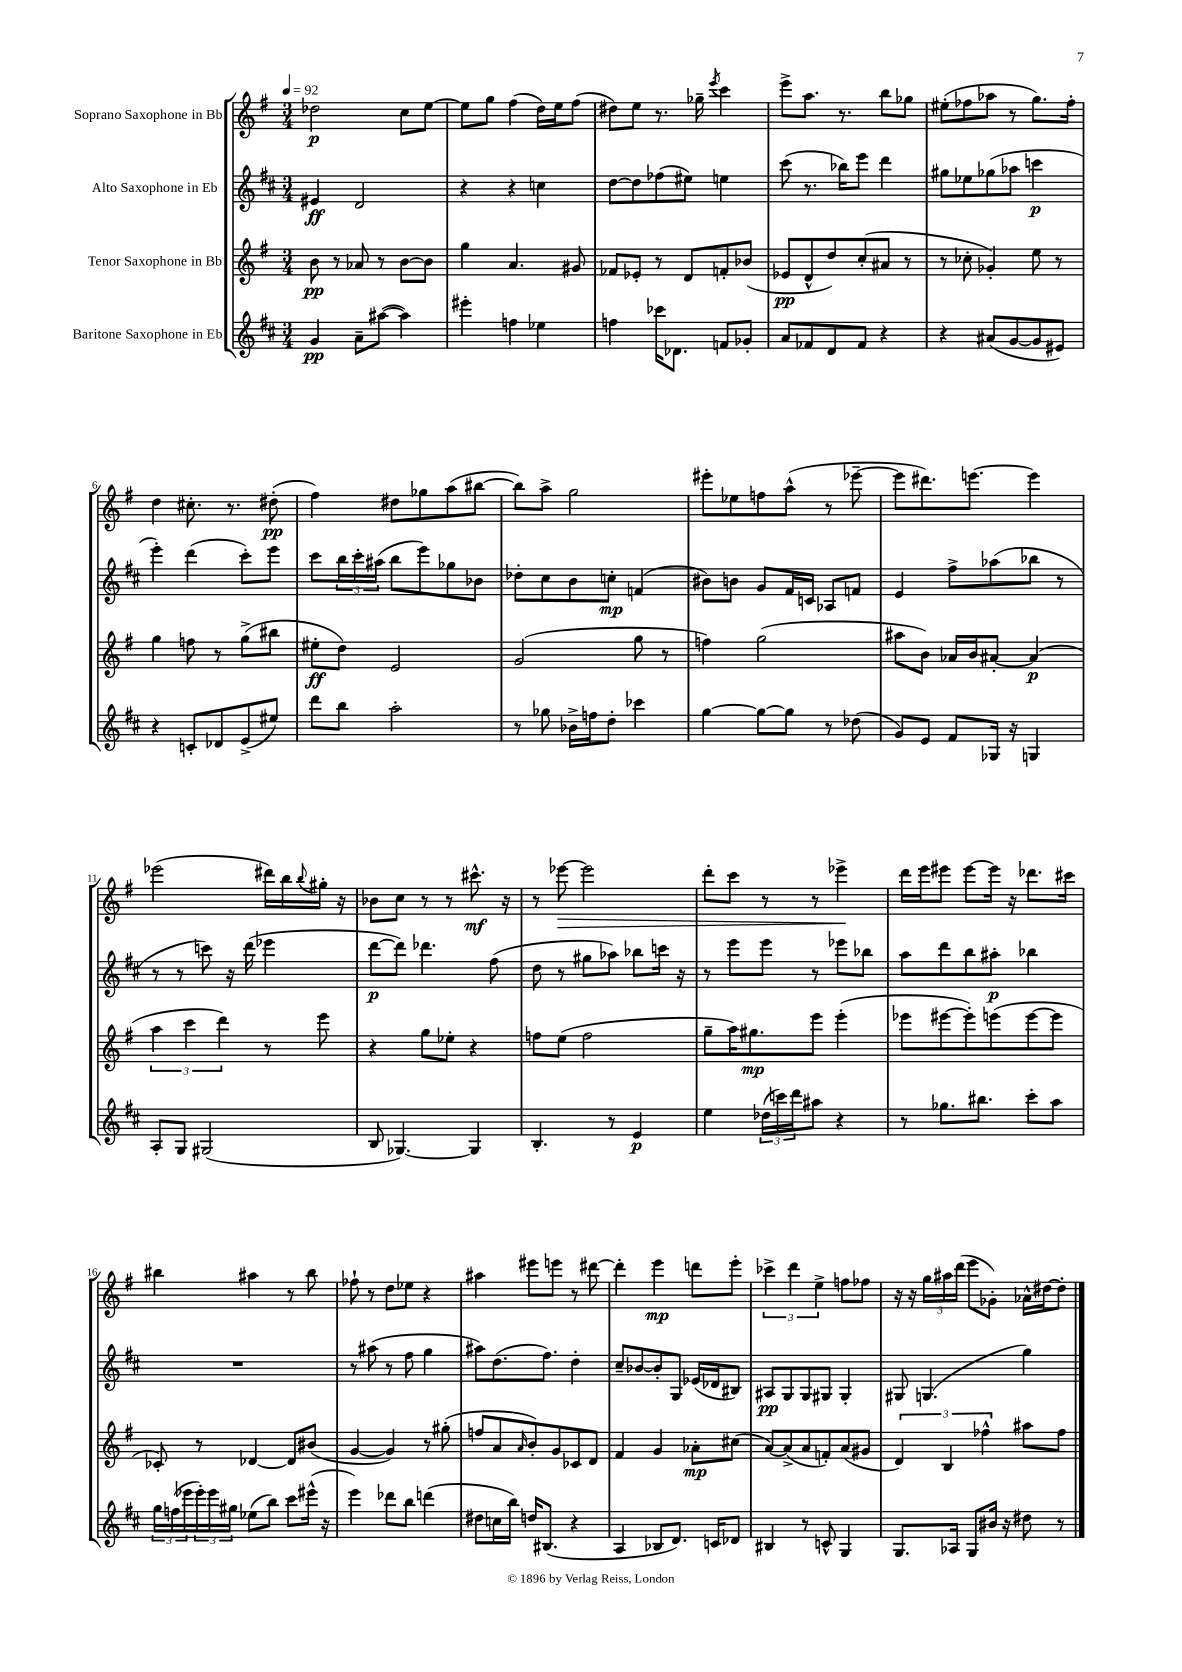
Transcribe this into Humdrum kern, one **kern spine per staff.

**kern	**kern	**kern	**kern
*staff4	*staff3	*staff2	*staff1
*clefG2	*clefG2	*clefG2	*clefG2
*k[f#c#]	*k[f#]	*k[f#c#]	*k[f#]
*M3/4	*M3/4	*M3/4	*M3/4
*MM92	*MM92	*MM92	*MM92
4g	8b	4e#	2dd-
.	8r	.	.
8a~	8a-	2d	.
([8aa#	8r	.	.
4aa#])	[8b	.	8cc
.	8b]	.	[8ee
=	=	=	=
4eee#'	4gg	4r	8ee]
.	.	.	8gg
4ff	4.a	4r	(4ff#
4ee-	.	4cc	16dd)
.	.	.	16ee
.	8g#	.	(8ff#
=	=	=	=
4ff	8f-	[8dd	8dd#)
.	8e-'	8dd]	8ee
16ccc-	8r	(8ff-	8.r
8.d-	.	.	.
.	8d	8ee#)	.
.	.	.	16gg-~
.	.	.	8qeee
8f	8f'	4ee	4ccc
8g-'	(8b-	.	.
=	=	=	=
8a	8e-	(8ccc#	8eee^
8f-	8d^^	8.r	8.aa
8d	8dd)	.	.
.	.	16bb-)	8.r
8f-	(8cc'	8eee	.
4r	8a#	4ddd	8bb
.	8r	.	8gg-
=	=	=	=
4r	8r	8gg#	(8ee#'
.	8cc-'	8ee-	8ff-
(8a#	4g-')	(8gg-	8aa-
[8g	.	8aa-	8r
8g]	8ee	4ccc	8.gg)
8e#)	8r	.	.
.	.	.	16ff-'
=	=	=	=
4r	4gg	4eee')	4dd
8c'	8ff	(4ddd	8.cc#'
8d-	8r	.	.
.	.	.	8.r
(8e^	(8gg^	8ccc#')	.
8ee#)	8bb#	8eee	(8dd#'
=	=	=	=
8ddd	8ee#'	8ccc#	4ff#)
8bb	8dd)	24bb	.
.	.	24ccc#'	.
.	.	(24aa#	.
2aa'	2e	8bb	8dd#
.	.	8eee)	8gg-
.	.	8gg-	(8aa
.	.	8b-	[8bb#
=	=	=	=
8r	(2g	8dd-'	8bb#])
8gg-	.	8cc#	8aa^
16b-^	.	8b	2gg
16ff	.	.	.
8dd'	.	8cc'	.
4ccc-	8gg	(4f	.
.	8r	.	.
=	=	=	=
[4gg	4ff)	8b#)	8eee#'
.	.	8b	8ee-
8gg_	(2gg	8g	8ff
8gg]	.	16f#	(8aa^^
.	.	16c	.
8r	.	8A-	8r
(8dd-	.	8f	[8eee-~
=	=	=	=
8g)	8aa#	4e	8eee-]
8e	8b)	.	8.ddd#)
8f#	16a-	8ff#^	.
.	16b	.	[8.eee
16G-	[8a#'	(8aa-	.
16r	.	.	.
4G	(4a#]	8bb-	4eee]
.	.	8r	.
=	=	=	=
8A'	6aa	8r	(2eee-
8G	.	8r	.
.	6ccc	.	.
(2G#	.	8ccc)	.
.	6ddd)	.	.
.	.	16r	.
.	.	(16ddd	.
.	8r	4eee-	16ddd#)
.	.	.	16bb
.	.	.	8qqbb
.	8eee	.	16gg#'
.	.	.	16r
=	=	=	=
8B	4r	[8ddd	8b-
[4.G-)	.	8ddd])	8cc
.	8gg	4.ddd-	8r
.	8ee-'	.	8r
4G-]	4r	.	8.ccc#^^
.	.	(8ff#	.
.	.	.	16r
=	=	=	=
4.B'	8ff	8dd	8r
.	(8ee	8r	[8eee-
.	2ff	8gg#	2eee-]
8r	.	8aa-)	.
4e	.	8bb-	.
.	.	16ccc	.
.	.	16r	.
=	=	=	=
4ee	8gg~	8r	8ddd'
.	16aa)	8eee	8ccc
.	8.gg#	.	.
(24dd-	.	8eee	8r
24ccc)	.	.	.
24ddd	.	.	.
8aa#	8eee	8r	8r
4r	(4eee'	8eee-	4eee-^
.	.	8bb-	.
=	=	=	=
8r	8eee-	8aa	16ddd
.	.	.	16eee
8.gg-	[8eee#	8ddd	8eee#
.	8eee#'])	8bb	[8eee#
8.bb#	.	.	.
.	(8eee	8aa#'	16eee#]
.	.	.	16r
8ccc#'	[8eee	4bb-	8.ddd-
8aa	8eee]	.	.
.	.	.	16ccc#
=	=	=	=
24gg	8c-')	2.r	4bb#
(24ff	.	.	.
24eee-	.	.	.
24eee-')	8r	.	.
24eee-	.	.	.
24gg#	.	.	.
(8ee-	[4d-	.	4aa#
8bb)	.	.	.
8ccc#	8d-]	.	8r
(16eee#^^	(8b#	.	8bb#
16r	.	.	.
=	=	=	=
4eee)	[4g	8r	8ff-`
.	.	(8aa#	8r
8ddd-	4g])	8r	8dd
8bb	.	8ff#	8ee-
(4ddd	8r	4gg	4r
.	(8gg#'	.	.
=	=	=	=
8dd#	8ff	8aa#)	4aa#
16cc	8a	(8.dd	.
16bb)	.	.	.
.	16qqa	.	.
16dd	8b')	.	8eee#
(8.B#	.	8.ff#)	.
.	8g	.	8eee
4r	8c-	4dd'	8r
.	8d	.	[8ddd#
=	=	=	=
4A	4f#	8cc#~	4ddd#']
.	.	[8b-	.
8B-	4g	8b-']	4eee
8.d)	.	8G	.
.	8a-'	(16e-	8ddd
16c	.	16d-	.
8d-	(8cc#	8B#)	8eee'
=	=	=	=
4B#	[8a)	8A#	6ccc-^
.	(8a^]	8G	.
.	.	.	6ddd
8r	8a	8G	.
.	.	.	6ee^
8c^^	8f')	8G#	.
4G	(8a	4G#'	8ff
.	8g#	.	8ff-
=	=	=	=
8.G	6d)	8G#	16r
.	.	.	16r
.	.	(4.G	24gg
.	6B	.	24aa#
16A-	.	.	.
.	.	.	(24ddd
8G	.	.	8eee
.	6ff-^^	.	.
16b#	.	.	8g-')
16r	.	.	.
8dd#	8aa#	4gg)	16a-^^
.	.	.	[16dd#
8r	8ff-	.	8dd#']
==	==	==	==
*-	*-	*-	*-
